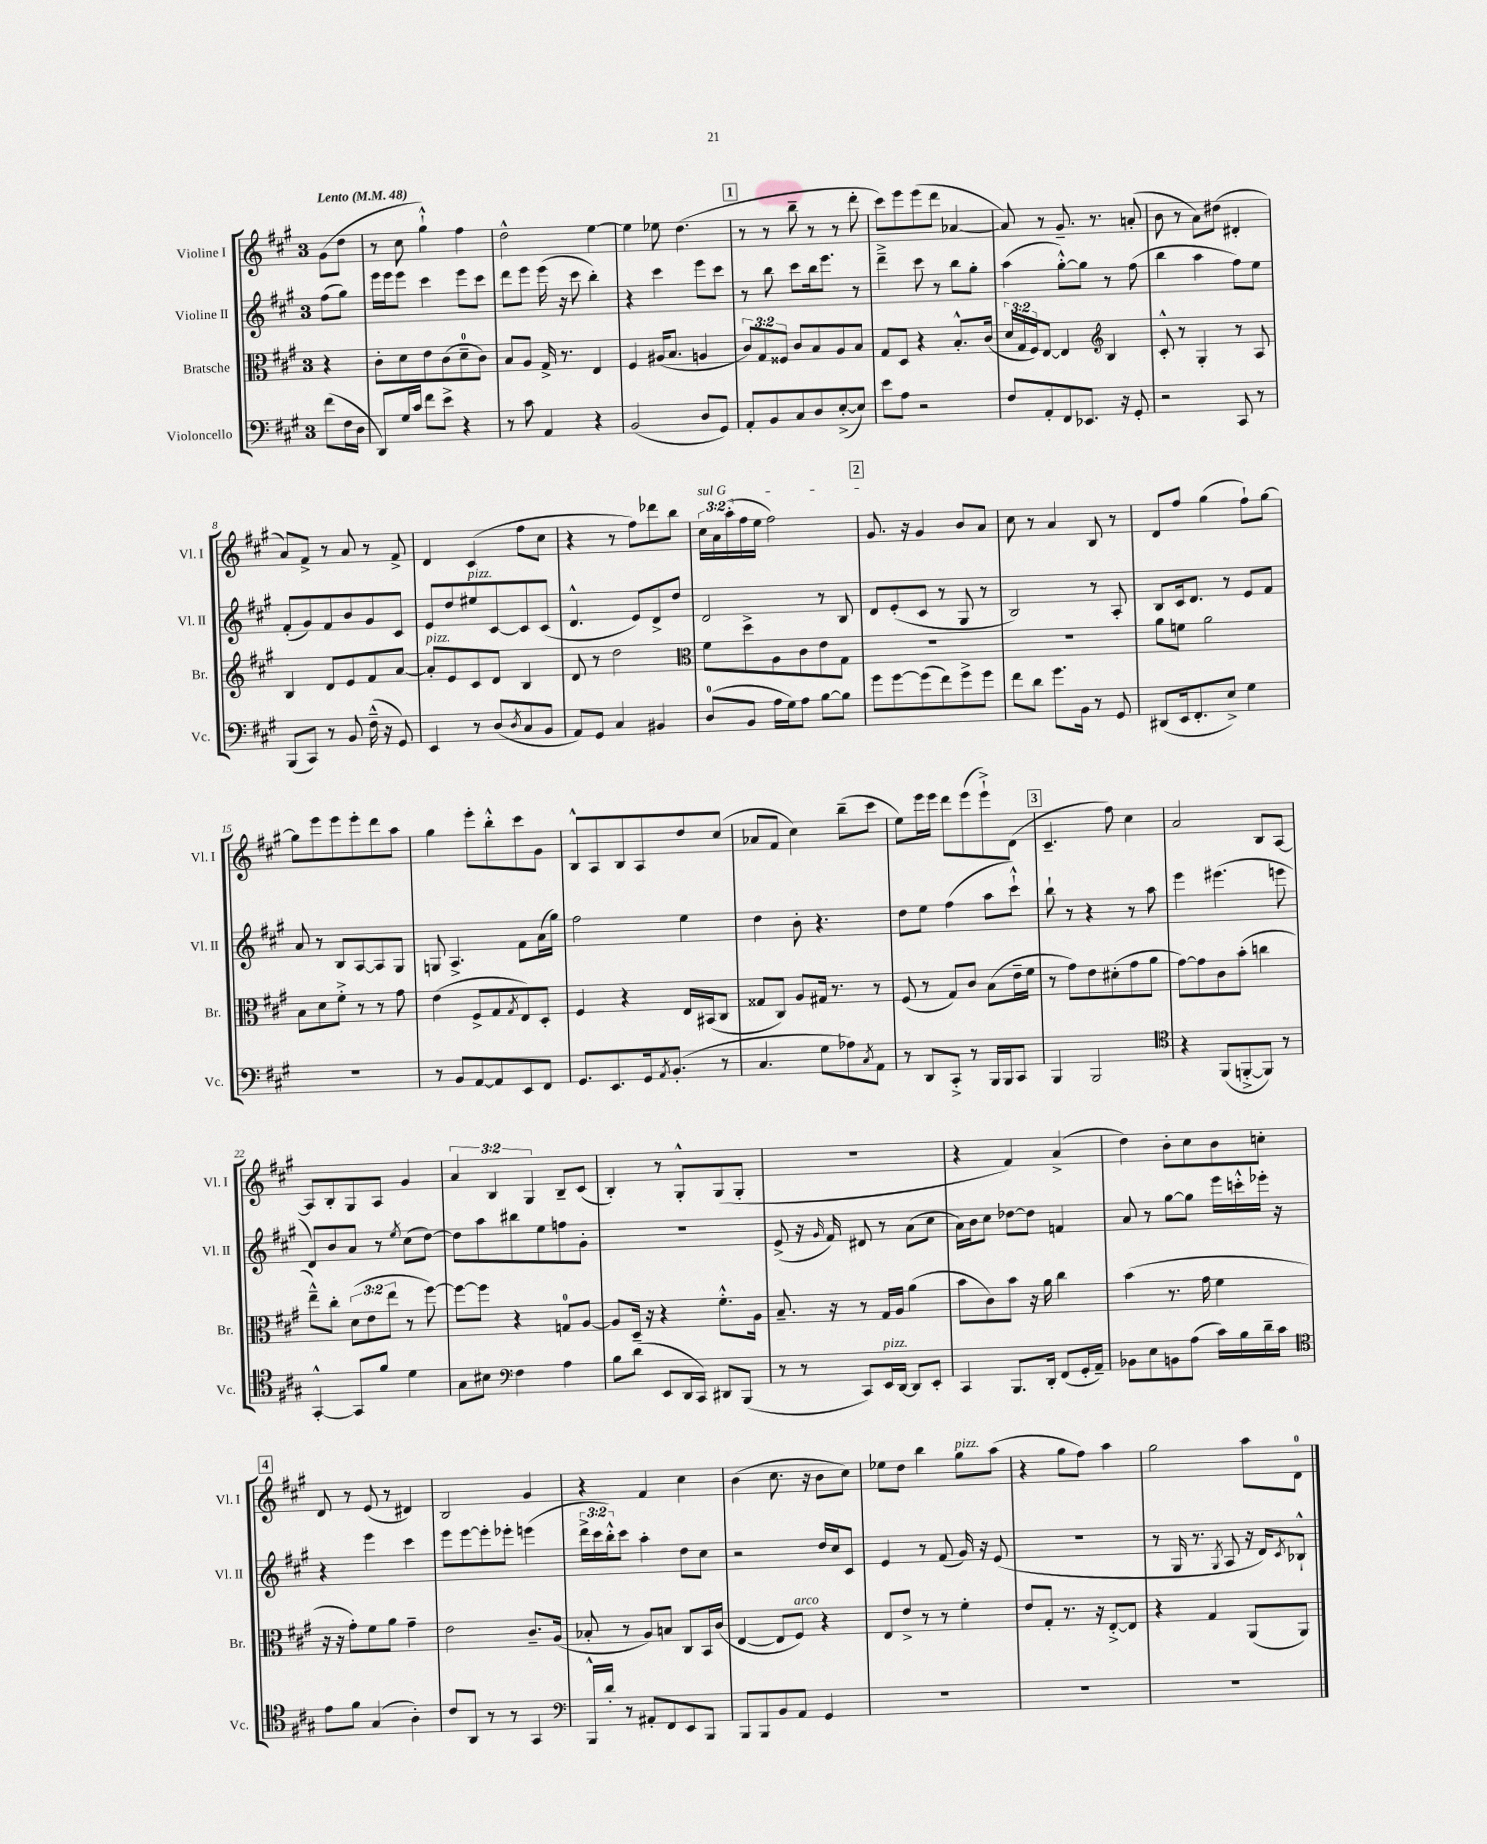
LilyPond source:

<<
\new StaffGroup <<
\new Staff = "s0" \with { instrumentName = "Violine I" shortInstrumentName = "Vl. I" } {
    \clef treble \key a \major \once \override Staff.TimeSignature.style = #'single-digit \time 3/4 \override Staff.TupletNumber.text = #tuplet-number::calc-fraction-text \partial 4 \tempo "Lento" 4 = 48
    gis'8( d''8 |
    r8 cis''8 gis''4-!-^) fis''4 |
    d''2-^ e''4~ |
    e''4 ees''8 d''4.( |
    \mark \markup { \box "1" } r8 r8 b''8-- r8 r8 d'''8-. |
    cis'''8) e'''8 e'''8( d'''8 aes'4~ |
    aes'8) r8 gis'8.-- r8. a'8-.( |
    b'8 r8 a'8) dis''8( dis'4-. |
    a'8) fis'8-> r8 a'8 r8 fis'8-> |
    d'4 cis'4( fis''8 cis''8 |
    r4 r8 fis''8) des'''8 b''8 |
    \tuplet 3/2 { \once \override TextSpanner.bound-details.left.text = \markup { \italic "sul G" } cis''16\startTextSpan a'16 a''16-.( } fis''16 e''16 fis''2) |
    \mark \markup { \box "2" } gis'8.\stopTextSpan r16 gis'4 b'8 a'8 |
    cis''8 r8 a'4 b8 r8 |
    d'8 fis''8 gis''4( fis''8-!) gis''8~ |
    gis''8 e'''8 e'''8 e'''8-. d'''8 a''8 |
    gis''4 e'''8-. b''8-.-^ cis'''8 gis'8 |
    b8-^ a8 b8 a8 d''8 cis''8( |
    aes'8 fis'8 cis''4) b''8--( cis'''8 |
    e''8) e'''16 e'''16 d'''8 e'''8( e'''8-!->) d'8( |
    \mark \markup { \box "3" } cis'4.-- fis''8) cis''4 |
    a'2 b8 a8~ |
    a8 b8-. gis8 a8 gis'4 |
    \tuplet 3/2 { a'4 b4 gis4 } b8-- cis'8( |
    b4-.) r8 gis8-.-^ gis8( gis8-. |
    R2. |
    r4 fis'4) a'4->( |
    d''4) b'8-. cis''8 b'8 c''8-. |
    \mark \markup { \box "4" } d'8 r8 e'8( r8 dis'4) |
    b2 gis'4 |
    r4 fis'4 cis''4 |
    b'4( cis''8. r16 b'8 cis''8) |
    ees''8 d''8 b''4 gis''8^\markup { \italic "pizz." } a''8( |
    r4 gis''8 fis''8) a''4 |
    gis''2 a''8 d'8-0 \bar "|." |
}
\new Staff = "s1" \with { instrumentName = "Violine II" shortInstrumentName = "Vl. II" } {
    \clef treble \key a \major \once \override Staff.TimeSignature.style = #'single-digit \time 3/4 \override Staff.TupletNumber.text = #tuplet-number::calc-fraction-text \partial 4
    fis''8( gis''8) |
    e'''16 e'''16 e'''8 cis'''4 e'''8 cis'''8 |
    d'''8 e'''8 e'''16( r16 cis'''8 b''4-.) |
    r4 cis'''4 e'''8 cis'''8 |
    \mark \markup { \box "1" } r8 b''8 cis'''8 b''16 e'''8. r8 |
    d'''4---> cis'''8 r8 b''8 gis''8-. |
    a''4( gis''8~-.-^) gis''8 r8 fis''8( |
    b''4 a''4 fis''8) e''8 |
    fis'8-.( gis'8) fis'8 b'8 gis'8 cis'8 |
    e'8 d''8 eis''8^\markup { \italic "pizz." } cis'8~ cis'8 cis'8( |
    d'4.-^ e'8) d'8-> d''8 |
    d'2 r8 b8 |
    \mark \markup { \box "2" } d'8 e'8-.( cis'8 r8 gis8 r8 |
    b2) r8 a8-. |
    b8 cis'16 d'8. r8 e'8 fis'8 |
    a'8 r8 b8 a8~ a8 gis8 |
    g8 a4.-> fis'8 a'16( gis''16) |
    fis''2 e''4 |
    d''4 b'8-. r4. |
    d''8 e''8 fis''4( a''8 cis'''8-!-^) |
    \mark \markup { \box "3" } b''8-! r8 r4 r8 a''8 |
    e'''4 eis'''4.( e'''8 |
    d'8) b'8 a'8 r8 \acciaccatura { e''8 } cis''8( d''8~) |
    d''8 a''8 bis''8 e''8 f''8 gis'8-. |
    R2. |
    e'8->( r16 \grace { gis'16 } fis'16) dis'8 r8 a'8( cis''8 |
    a'16) b'16 cis''8 des''8~ des''8 f'4 |
    a'8 r8 gis''8~ gis''8 e'''16 c'''16-.-^ ees'''16-. r16 |
    \mark \markup { \box "4" } r4 e'''4 cis'''4 |
    e'''8 e'''8~ e'''8-. ees'''8-. e'''4( |
    \tuplet 3/2 { d'''16-> cis'''16 b''16-.-^) } cis'''8 a''4-. d''8 cis''8 |
    r2 d''16 cis''16 cis'8 |
    e'4 r8 fis'8( gis'16) r16 e'8( |
    R2. |
    r8 gis16 r8. \acciaccatura { gis8 } a8 r16 d'16) \acciaccatura { cis'8 } bes8-!-^ \bar "|." |
}
\new Staff = "s2" \with { instrumentName = "Bratsche" shortInstrumentName = "Br." } {
    \clef alto \key a \major \once \override Staff.TimeSignature.style = #'single-digit \time 3/4 \override Staff.TupletNumber.text = #tuplet-number::calc-fraction-text \partial 4
    r4 |
    cis'8-. d'8 e'8 cis'8( d'8-0-- cis'8) |
    b8 a8 gis16-> r8. e4 |
    fis4 ais16( b8. a4 |
    \mark \markup { \box "1" } \tuplet 3/2 { cis'8) gis8 fisis8 } cis'8 b8 a8 b8 |
    gis8 d8 r4 b8.-.-^ cis'16( |
    \tuplet 3/2 { d'16 gis16 fis16) } e8~ e4 \clef treble b4 |
    cis'8-.-^ r8 gis4-. r8 a8 |
    b4 d'8 e'8 fis'8 a'8~ |
    a'8-.^\markup { \italic "pizz." } e'8 cis'8 d'8 b4 |
    d'8 r8 d''2 |
    \clef alto fis'8 d''8-> a8 cis'8 e'8 gis8 |
    \mark \markup { \box "2" } R2. |
    R2. |
    a'8 f'8 a'2 |
    b8 d'8 fis'8-.-> r8 r8 gis'8 |
    e'4( fis8-> gis8 \acciaccatura { gis8 } e8) d8-. |
    fis4 r4 e16 bis,16( cis8 |
    gisis8 cis8) a8 gis16 r8. r8 |
    fis8( r8 gis8) cis'8 b8( e'16-- fis'16 |
    \mark \markup { \box "3" } r8 gis'8) e'8 dis'8-.( gis'8 a'8 |
    gis'8~) gis'8 cis'8 b'8-.( c''4 |
    e''8---^) cis''8-. \tuplet 3/2 { d'8( e'8 e''8 } r8 fis''8~) |
    fis''8~ fis''8 r4 g8-0 a8~ |
    a8 d16-- r16 r4 fis'8.-.-^ a16 |
    b8.-- r16 r8 gis16 a16 a'4( |
    b'8 cis'8) b'8 r16 a'16 cis''4 |
    b'4( r8. gis'16 fis'4 |
    \mark \markup { \box "4" } r16 r16 gis'8-.) fis'8 a'8 gis'4-- |
    e'2 cis'8.-- a16( |
    bes8-. r8 a8) b8 cis8 b,16 cis'16( |
    e4~ e8 fis8^\markup { \italic "arco" }) r4 |
    e8 e'8-> r8 r8 fis'4-. |
    e'8 gis8-. r8. r16 e8~-.-> e8 |
    r4 gis4 a,8( a,8) \bar "|." |
}
\new Staff = "s3" \with { instrumentName = "Violoncello" shortInstrumentName = "Vc." } {
    \clef bass \key a \major \once \override Staff.TimeSignature.style = #'single-digit \time 3/4 \partial 4
    fis'8( fis16 d16 |
    d,8) gis16 cis'16 fis'8 e'8-> r4 |
    r8 cis'8 a,4 r4 |
    b,2( d8 gis,8) |
    \mark \markup { \box "1" } a,8-. b,8 cis8 d8 e8~-.->( e8) |
    e'8 a8 r2 |
    fis8 a,8-. fis,8 ees,8. r16 gis,8-. |
    r2 cis,8 r8 |
    b,,8( cis,8) r8 b,8 fis16---^( r16 gis,8) |
    e,4 r8 d8( \acciaccatura { d8 } cis8 b,8 |
    a,8) gis,8 cis4 bis,4 |
    d8-0( b,8 a16 gis16) a8 b8~ b8 |
    \mark \markup { \box "2" } gis'8 gis'8~ gis'8( fis'8) gis'8-> gis'8 |
    fis'8 d'8 gis'8. b,16 r8 gis,8 |
    dis,8( e,16 fis,8.-. e8->) gis4 |
    R2. |
    r8 b,8 a,8~ a,8 e,8 fis,8 |
    gis,8. e,8. gis,16 \acciaccatura { a,8 } b,8.-.( r8 |
    cis4. gis8 aes8) \acciaccatura { cis8 } a,8 |
    r8 d,8 cis,8-.-> r8 b,,16 b,,16 cis,8 |
    \mark \markup { \box "3" } b,,4 b,,2 |
    \clef tenor r4 fis,8( f,8~-.-> f,8) r8 |
    gis,4~-.-^ gis,8 fis'8 d'4 |
    gis8 bis8 \clef bass fis4 a4 |
    b8 d'8( e,8 d,16 cis,16) dis,8 b,,8( |
    r8 r8 cis,8) e,16^\markup { \italic "pizz." } d,16~ d,8 e,8-. |
    cis,4 b,,8. d,16-. fis,8( gis,16-. a,16--) |
    bes,8 e8 b,8 a8( cis'16) b16 d'16-- cis'16 |
    \mark \markup { \box "4" } \clef tenor e'8 fis'8 gis4( a4-.) |
    cis'8 a,8 r8 r8 gis,4 |
    \clef bass b,,16-.-^ d'16-. r8 ais,8-. fis,8 e,8 b,,8 |
    b,,8 b,,8 b,8 a,8 gis,4 |
    R2. |
    R2. |
    R2. \bar "|." |
}
>>
>>
